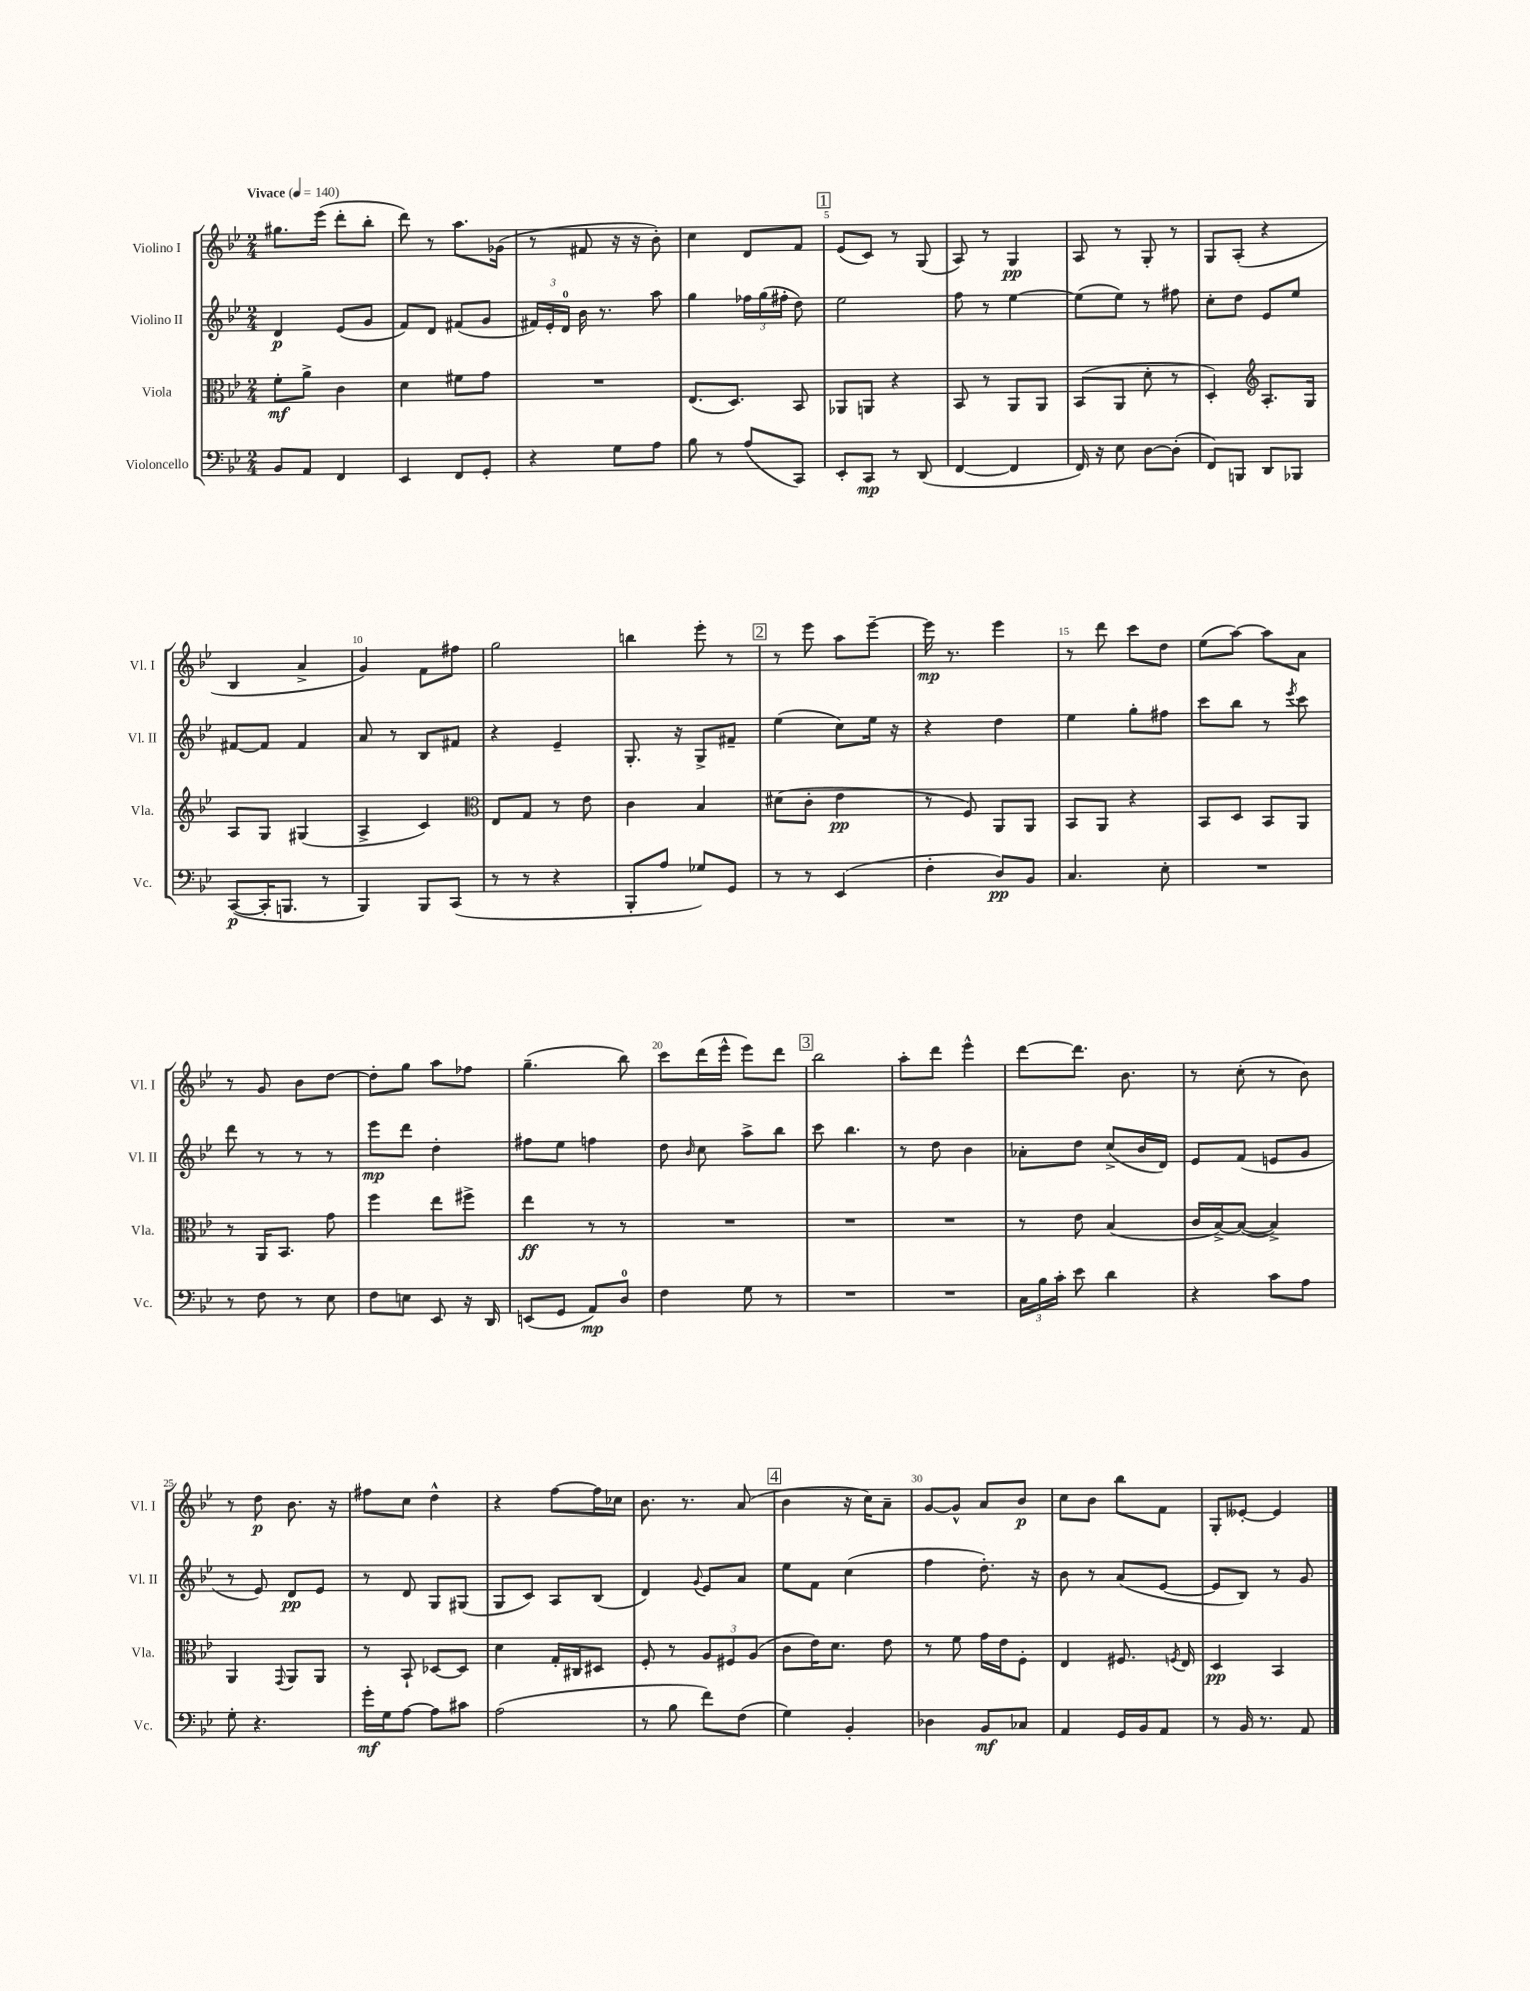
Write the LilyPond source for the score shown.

<<
\new StaffGroup <<
\new Staff = "s0" \with { instrumentName = "Violino I" shortInstrumentName = "Vl. I" } {
    \clef treble \key bes \major \numericTimeSignature \time 2/4 \tempo "Vivace" 4 = 140
    \autoBeamOff gis''8.[ ees'''16]( d'''8[-. bes''8]-. |
    d'''8) r8 a''8.[ ges'16]( |
    r8 fis'8 r16 r16 bes'8-.) |
    c''4 d'8[ f'8] |
    \mark \markup { \box "1" } ees'8[( c'8]) r8 g8( |
    a8) r8 g4\pp |
    a8 r8 g8-. r8 |
    g8[ a8]-.( r4 |
    bes4 a'4-> |
    g'4) f'8[ fis''8] |
    g''2 |
    b''4 ees'''8-. r8 |
    \mark \markup { \box "2" } r8 ees'''8 a''8[ ees'''8]~-- |
    ees'''16\mp r8. ees'''4 |
    r8 d'''8 c'''8[ d''8] |
    ees''8[( a''8]~) a''8[ a'8] |
    r8 g'8 bes'8[ d''8]~ |
    d''8[-. g''8] a''8[ fes''8] |
    g''4.--( bes''8) |
    c'''8[ d'''16( ees'''16]-^ ees'''8[) d'''8] |
    \mark \markup { \box "3" } bes''2 |
    a''8[-. d'''8] ees'''4-^ |
    d'''8[~ d'''8.] bes'8. |
    r8 c''8-.( r8 bes'8) |
    r8 d''8\p bes'8. r16 |
    fis''8[ c''8] d''4-^ |
    r4 f''8[~ f''16 ces''16] |
    bes'8. r8. a'8( |
    \mark \markup { \box "4" } bes'4 r16 c''16[) a'8]-- |
    g'8[~ g'8]-^ a'8[ bes'8]\p |
    c''8[ bes'8] bes''8[ f'8] |
    g8[-. eeses'8]~-. eeses'4 \bar "|." |
}
\new Staff = "s1" \with { instrumentName = "Violino II" shortInstrumentName = "Vl. II" } {
    \clef treble \key bes \major \numericTimeSignature \time 2/4
    \autoBeamOff d'4\p ees'8[( g'8] |
    f'8[) d'8] fis'8[( g'8] |
    \tuplet 3/2 { fis'16[) ees'16-. d'16]-0 } bes'16 r8. a''8 |
    g''4 \tuplet 3/2 { fes''16[ g''16( fis''16]-. } d''8) |
    \mark \markup { \box "1" } ees''2 |
    f''8 r8 ees''4~ |
    ees''8[( ees''8]) r8 fis''8 |
    c''8[-. d''8] ees'8[ ees''8] |
    fis'8[~ fis'8] fis'4 |
    a'8 r8 bes8[ fis'8] |
    r4 ees'4-- |
    g8.-. r16 g8[-> fis'8]-- |
    \mark \markup { \box "2" } ees''4( c''8[) ees''16] r16 |
    r4 d''4 |
    ees''4 g''8[-. fis''8] |
    c'''8[ bes''8] r8 \acciaccatura { ees'''8 } c'''8 |
    d'''8 r8 r8 r8 |
    ees'''8[\mp d'''8] d''4-. |
    fis''8[ ees''8] f''4 |
    d''8 \grace { bes'16 } c''8 a''8[-> bes''8] |
    \mark \markup { \box "3" } c'''8 bes''4. |
    r8 d''8 bes'4 |
    aes'8[-. d''8] c''8[->( bes'16 d'16]) |
    ees'8[ f'8]( e'8[ g'8] |
    r8 ees'8) d'8[\pp ees'8] |
    r8 d'8 g8[ gis8]( |
    g8[ c'8]) a8[ bes8]( |
    d'4) \appoggiatura { g'8 } ees'8[ a'8] |
    \mark \markup { \box "4" } ees''8[ f'8] c''4( |
    f''4 d''8.-.) r16 |
    bes'8 r8 a'8[( ees'8]~ |
    ees'8[ bes8]) r8 g'8 \bar "|." |
}
\new Staff = "s2" \with { instrumentName = "Viola" shortInstrumentName = "Vla." } {
    \clef alto \key bes \major \numericTimeSignature \time 2/4
    \autoBeamOff f'8[-.\mf a'8]-> c'4 |
    d'4 fis'8[ g'8] |
    R2 |
    ees8.[( d8.]) bes,8 |
    \mark \markup { \box "1" } aes,8[ a,8] r4 |
    bes,8 r8 a,8[ a,8] |
    bes,8[( a,8] d'8-. r8 |
    d4-.) \clef treble a8.[-. g16] |
    a8[ g8] gis4( |
    a4-> c'4) |
    \clef alto ees8[ g8] r8 ees'8 |
    c'4 bes4 |
    \mark \markup { \box "2" } dis'8[( c'8]-. ees'4\pp |
    r8 f8) a,8[ a,8] |
    bes,8[ a,8] r4 |
    bes,8[ d8] bes,8[ a,8] |
    r8 a,16[ bes,8.] g'8 |
    f''4 ees''8[ fis''8]-> |
    ees''4\ff r8 r8 |
    R2 |
    \mark \markup { \box "3" } R2 |
    R2 |
    r8 ees'8 bes4( |
    c'16[ bes16~->) bes8]~( bes4->) |
    a,4 \appoggiatura { g,8 } a,8[ a,8] |
    r8 bes,8-! des8[~ des8] |
    d'4 g16[-. cis16 dis8] |
    f8-. r8 \tuplet 3/2 { a8[ fis8 a8]( } |
    \mark \markup { \box "4" } c'8[ ees'16) d'8.] ees'8 |
    r8 f'8 g'16[ ees'16 f8]-. |
    ees4 fis8. \acciaccatura { f8 } ees16 |
    d4\pp bes,4 \bar "|." |
}
\new Staff = "s3" \with { instrumentName = "Violoncello" shortInstrumentName = "Vc." } {
    \clef bass \key bes \major \numericTimeSignature \time 2/4
    \autoBeamOff bes,8[ a,8] f,4 |
    ees,4 f,8[ g,8]-. |
    r4 g8[ a8] |
    bes8 r8 a8[( c,8]) |
    \mark \markup { \box "1" } ees,8[-. c,8]\mp r8 d,8( |
    f,4~ f,4 |
    f,16) r16 ees8 d8[~ d8]-.( |
    f,8[) b,,8] d,8[ bes,,8] |
    c,8[~\p( c,16-. b,,8.] r8 |
    bes,,4) bes,,8[ c,8]( |
    r8 r8 r4 |
    bes,,8[-. a8] ges8[) g,8] |
    \mark \markup { \box "2" } r8 r8 ees,4( |
    f4-. d8[\pp) bes,8] |
    c4. ees8-. |
    R2 |
    r8 f8 r8 ees8 |
    f8[ e8] ees,8 r16 d,16 |
    e,8[( g,8] a,8[\mp) d8]-0 |
    f4 g8 r8 |
    \mark \markup { \box "3" } R2 |
    R2 |
    \tuplet 3/2 { c16[ bes16 c'16]-. } ees'8 d'4 |
    r4 c'8[ a8] |
    g8-. r4. |
    g'16[-.\mf g16 a8]~ a8[ cis'8] |
    a2( |
    r8 bes8 f'8[) f8]( |
    \mark \markup { \box "4" } g4) bes,4-. |
    des4 bes,8[\mf ces8] |
    a,4 g,16[ bes,16 a,8] |
    r8 bes,16 r8. a,8 \bar "|." |
}
>>
>>
\layout { \context { \Score \override BarNumber.break-visibility = ##(#f #t #t) barNumberVisibility = #(every-nth-bar-number-visible 5) } }
